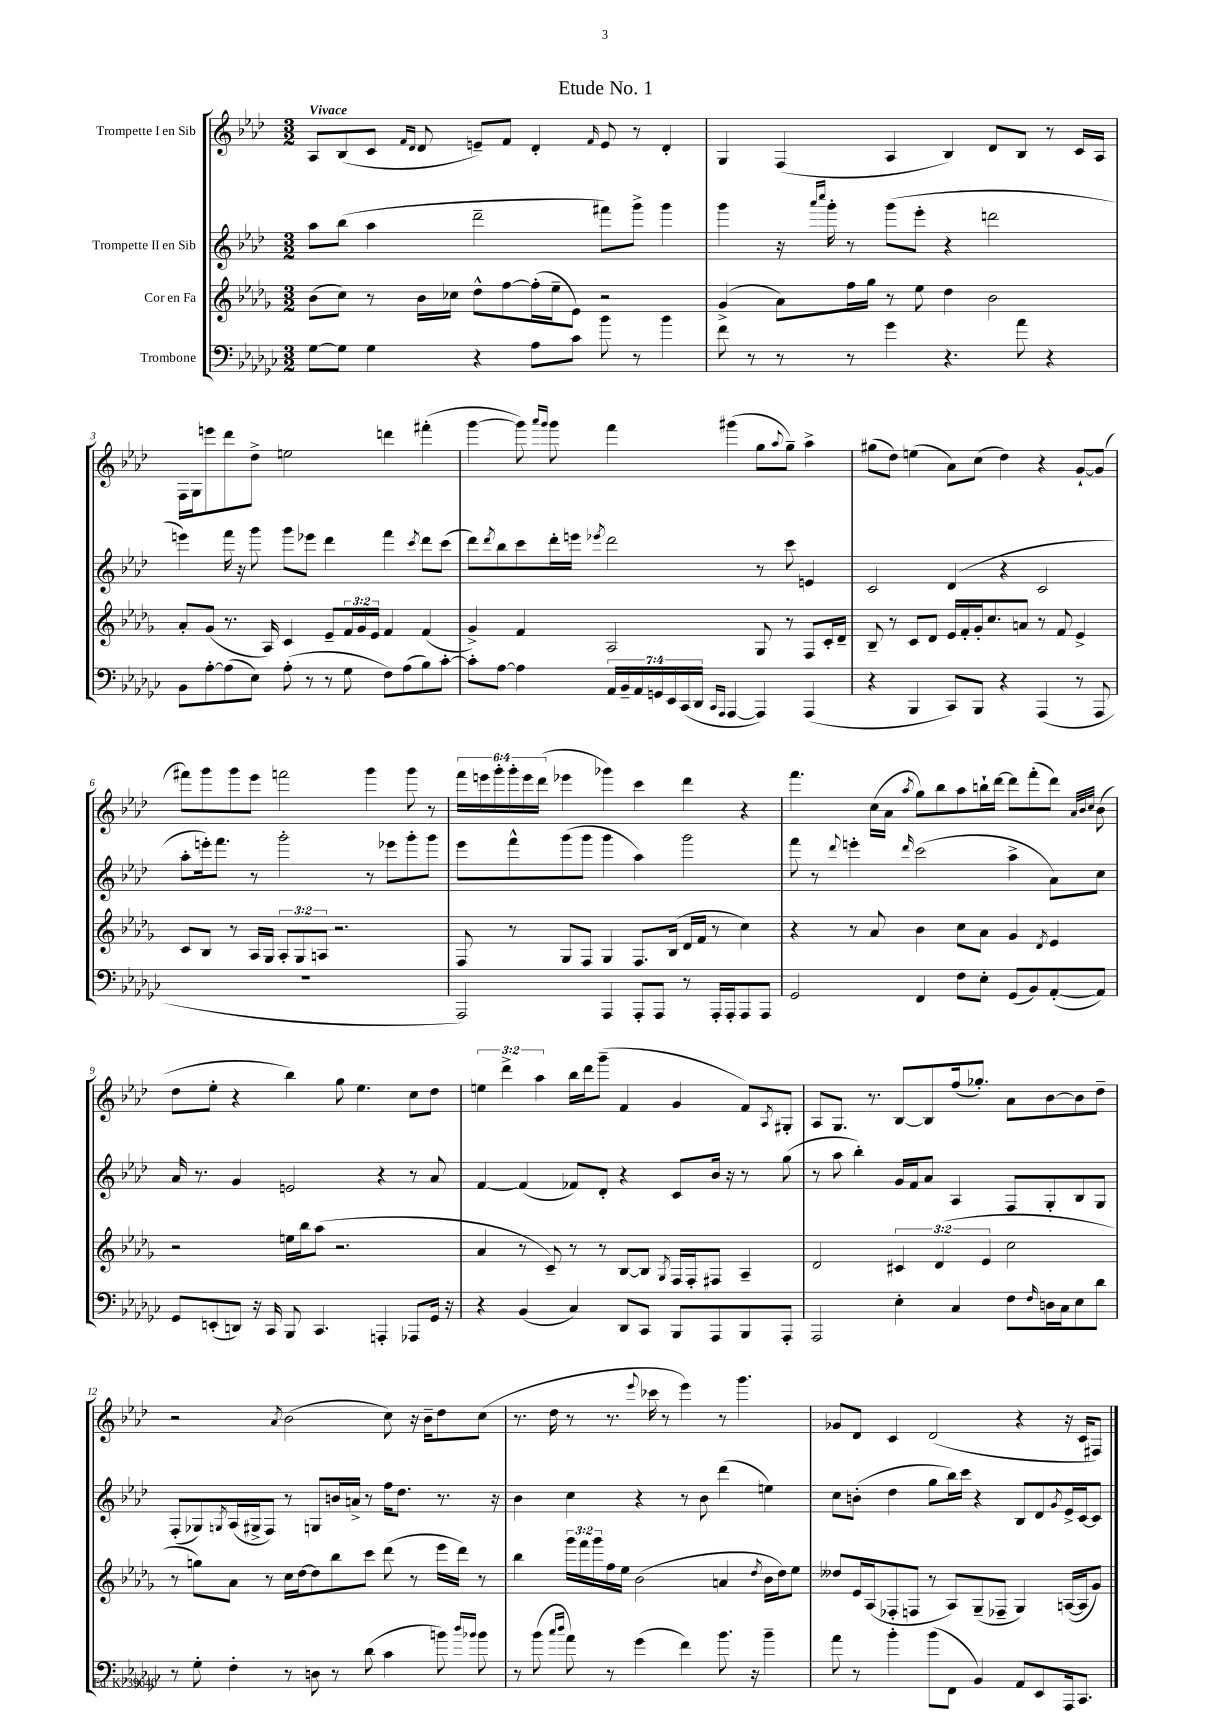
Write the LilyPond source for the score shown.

\header { title = "Etude No. 1" }
<<
\new StaffGroup <<
\new Staff = "s0" \with { instrumentName = "Trompette I en Sib" } {
    \clef treble \key aes \major \numericTimeSignature \time 3/2 \override Staff.TupletNumber.text = #tuplet-number::calc-fraction-text \tempo "Vivace"
    aes8 bes8( c'8 \grace { f'16 des'16 } des'8 e'8--) f'8 des'4-. \grace { f'16 } e'8 r8 des'4-. |
    g4 f4( aes4 bes4) des'8 bes8 r8 c'16 aes16 |
    f16 g16 e'''8 des'''8 des''8-> e''2 d'''4 fis'''4-.( |
    g'''4~ g'''8) \grace { aes'''16 g'''16 } g'''8 f'''4 gis'''4( g''8 \appoggiatura { aes''8 } g''8--) aes''4-> |
    gis''8( des''8) e''4( aes'8) c''8( des''4) r4 g'8~-! g'8( |
    fis'''8) g'''8 g'''8 ees'''8 f'''2 g'''4 g'''8 r8 |
    \tuplet 6/4 { f'''16 e'''16 g'''16-. g'''16-. e'''16 des'''16( } ees'''4 ges'''4) c'''4 des'''4 r4 |
    f'''4. c''16( aes'16 \acciaccatura { aes''8 } g''8) bes''8 aes''8 b''16-! des'''16~ des'''8 f'''8-.( des'''8) \grace { aes'32 bes'32 c''32 } bes'8( |
    des''8 ees''8-. r4 bes''4) g''8 ees''4. c''8 des''8 |
    \tuplet 3/2 { e''4 des'''4-> aes''4 } bes''16 des'''16 g'''8--( f'4 g'4 f'8) \acciaccatura { aes8 } gis8-. |
    aes8 g8. r8. bes8~ bes8 f''16( ges''8.-.) aes'8 bes'8~ bes'8 des''8-- |
    r2 \acciaccatura { aes'8 } bes'2( c''8) r16 bes'16-- des''8 c''8( |
    r8. des''16 r8 r8. \appoggiatura { ees'''8 } ces'''16 r8 ees'''4) r8 g'''4. |
    ges'8 des'8 c'4 des'2( r4 r16 c'16 fis8) \bar "|." |
}
\new Staff = "s1" \with { instrumentName = "Trompette II en Sib" } {
    \clef treble \key aes \major \numericTimeSignature \time 3/2
    aes''8 bes''8( aes''4 des'''2-- fis'''8) g'''8-> g'''4 |
    g'''4 r16 \grace { aes'''16 c''''16 } g'''16-. r8 g'''8( ees'''8-. r4 d'''2 |
    e'''4) f'''16 r16 g'''8 g'''8 ees'''8 des'''4 f'''4 \acciaccatura { c'''8 } des'''8 c'''8( |
    des'''8) \acciaccatura { des'''8 } bes''8 c'''8 des'''16-. e'''16 \acciaccatura { ees'''8 } des'''2 r8 c'''8 e'4 |
    c'2 des'4( r4 c'2 |
    aes''8-. e'''16-.) f'''8. r8 g'''2-. r8 ees'''8 g'''8-. g'''8 |
    ees'''8 f'''8-^ g'''8( g'''8 g'''4 aes''4) g'''2 |
    f'''8 r8 \appoggiatura { des'''8 } e'''4-. \grace { des'''16 } c'''2( aes''4-> aes'8) c''8 |
    aes'16 r8. g'4 e'2 r4 r8 aes'8 |
    f'4~ f'4( fes'8) des'8-. r4 c'8 bes'16 r16 r8 g''8( |
    r8 aes''8 bes''4-.) g'16 f'16 aes'8 aes4 f8 g8-. bes8 g8 |
    f8-.( ges8) \acciaccatura { g8 } aes16( gis16-> f8) r8 g8 b'16 a'16-> r8 f''16 des''8. r8. r16 |
    bes'4 c''4 r4 r8 bes'8 des'''4( e''4) |
    c''8 b'8-.( des''4 g''8 bes''16) c'''16 r4 bes8 des'8 \acciaccatura { g'8 } ees'16-> c'16~ c'8 \bar "|." |
}
\new Staff = "s2" \with { instrumentName = "Cor en Fa" } {
    \clef treble \key des \major \numericTimeSignature \time 3/2 \override Staff.TupletNumber.text = #tuplet-number::calc-fraction-text
    bes'8( c''8) r8 bes'16 ces''16 des''8-^ f''8~ f''16-.( ees''16-- ees'8) r2 |
    ges'4->( aes'8) f''16 ges''16 r8 ees''8 des''4 bes'2 |
    aes'8-. ges'8( r8. aes16) c'4 ees'8-- \tuplet 3/2 { f'16 ges'16 ees'16 } f'4 f'4( |
    ges'4->) f'4 aes2 ges8 r8 f8 c'16-. des'16-- |
    bes8-- r8 c'8 des'8 ees'16 f'16-. ges'16-. c''8. a'8 r8 f'8 ees'4-> |
    c'8 bes8 r8 aes16 ges16 \tuplet 3/2 { aes8-. ges8 a8 } r2. |
    f8 r8 ges8 f8 ges4 f8. bes16( des'16 f'16 r8 c''4) |
    r4 r8 aes'8 bes'4 c''8 aes'8 ges'4 \acciaccatura { des'8 } ees'4 |
    r2 e''16 bes''16 aes''8( r2. |
    aes'4 r8 c'8--) r8 r8 bes8~ bes8 \acciaccatura { ges8 } f16 f16-. fis8 aes4-- |
    des'2 \tuplet 3/2 { cis'4 des'4( ees'4 } c''2 |
    r8 g''8) aes'8 r8 c''16 des''16~ des''8 bes''8 c'''8 des'''8( r8 ees'''16 des'''16) r8 |
    bes''4 \tuplet 3/2 { ges'''16 f'''16 ges'''16 } f''16 ees''16 bes'2( a'4 \acciaccatura { des''8 } bes'16 des''16) ees''8 |
    deses''8 ees'16 aes16( fes8-. f8 r8 aes8) ges8--( fes8-- ges4) a16~( a16 ges'8) \bar "|." |
}
\new Staff = "s3" \with { instrumentName = "Trombone" } {
    \clef bass \key ges \major \numericTimeSignature \time 3/2 \override Staff.TupletNumber.text = #tuplet-number::calc-fraction-text
    ges8~ ges8 ges4 r4 aes8 ces'8 bes'8 r8 bes'4 |
    f'8 r8 r8 r8 ges'4 r4. aes'8 r4 |
    bes,8 aes8~-. aes8( ees8) aes8-.( r8 r8 ges8 f8) aes8( bes8) ces'8~-. |
    ces'8-. aes8~ aes4 \tuplet 7/4 { aes,16 bes,16-- aes,16 g,16 ees,16 ces,16( des,16 } \grace { ces,16 aes,,16 } aes,,4~ aes,,4) aes,,4( |
    r4 bes,,4 ces,8) bes,,8 r4 aes,,4( r8 aes,,8 |
    R1. |
    aes,,2) aes,,4 aes,,8-. aes,,8 r8 aes,,16-. aes,,16-. aes,,8 aes,,8 |
    ges,2 f,4 f8 ees8-. ges,8( bes,8) aes,8~-.( aes,8) |
    ges,8 e,8-.( d,8) r16 ces,16 bes,,8 ces,4. a,,4-. aes,,8 ges,16 r16 |
    r4 bes,4( ces4) des,8 ces,8 bes,,8 aes,,8 bes,,8 aes,,8-. |
    aes,,2 ees4-. ces4 f8 \grace { f16 } d16 ces16 ees8 des'8 |
    r8 ges8-. f4-. r8 d8 r8 des'8( ces'4 b'8) \grace { des''16 bes'16 } bes'8 |
    r8 bes'8( \grace { ces''16 des''16 } aes'8) r8 ges'4( f'4) bes'8. r16 bes'4-- |
    aes'8 r8 bes'4-. bes'8( f,8 bes,4) aes,8 ees,8 aes,,16 ces,8. \bar "|." |
}
>>
>>
